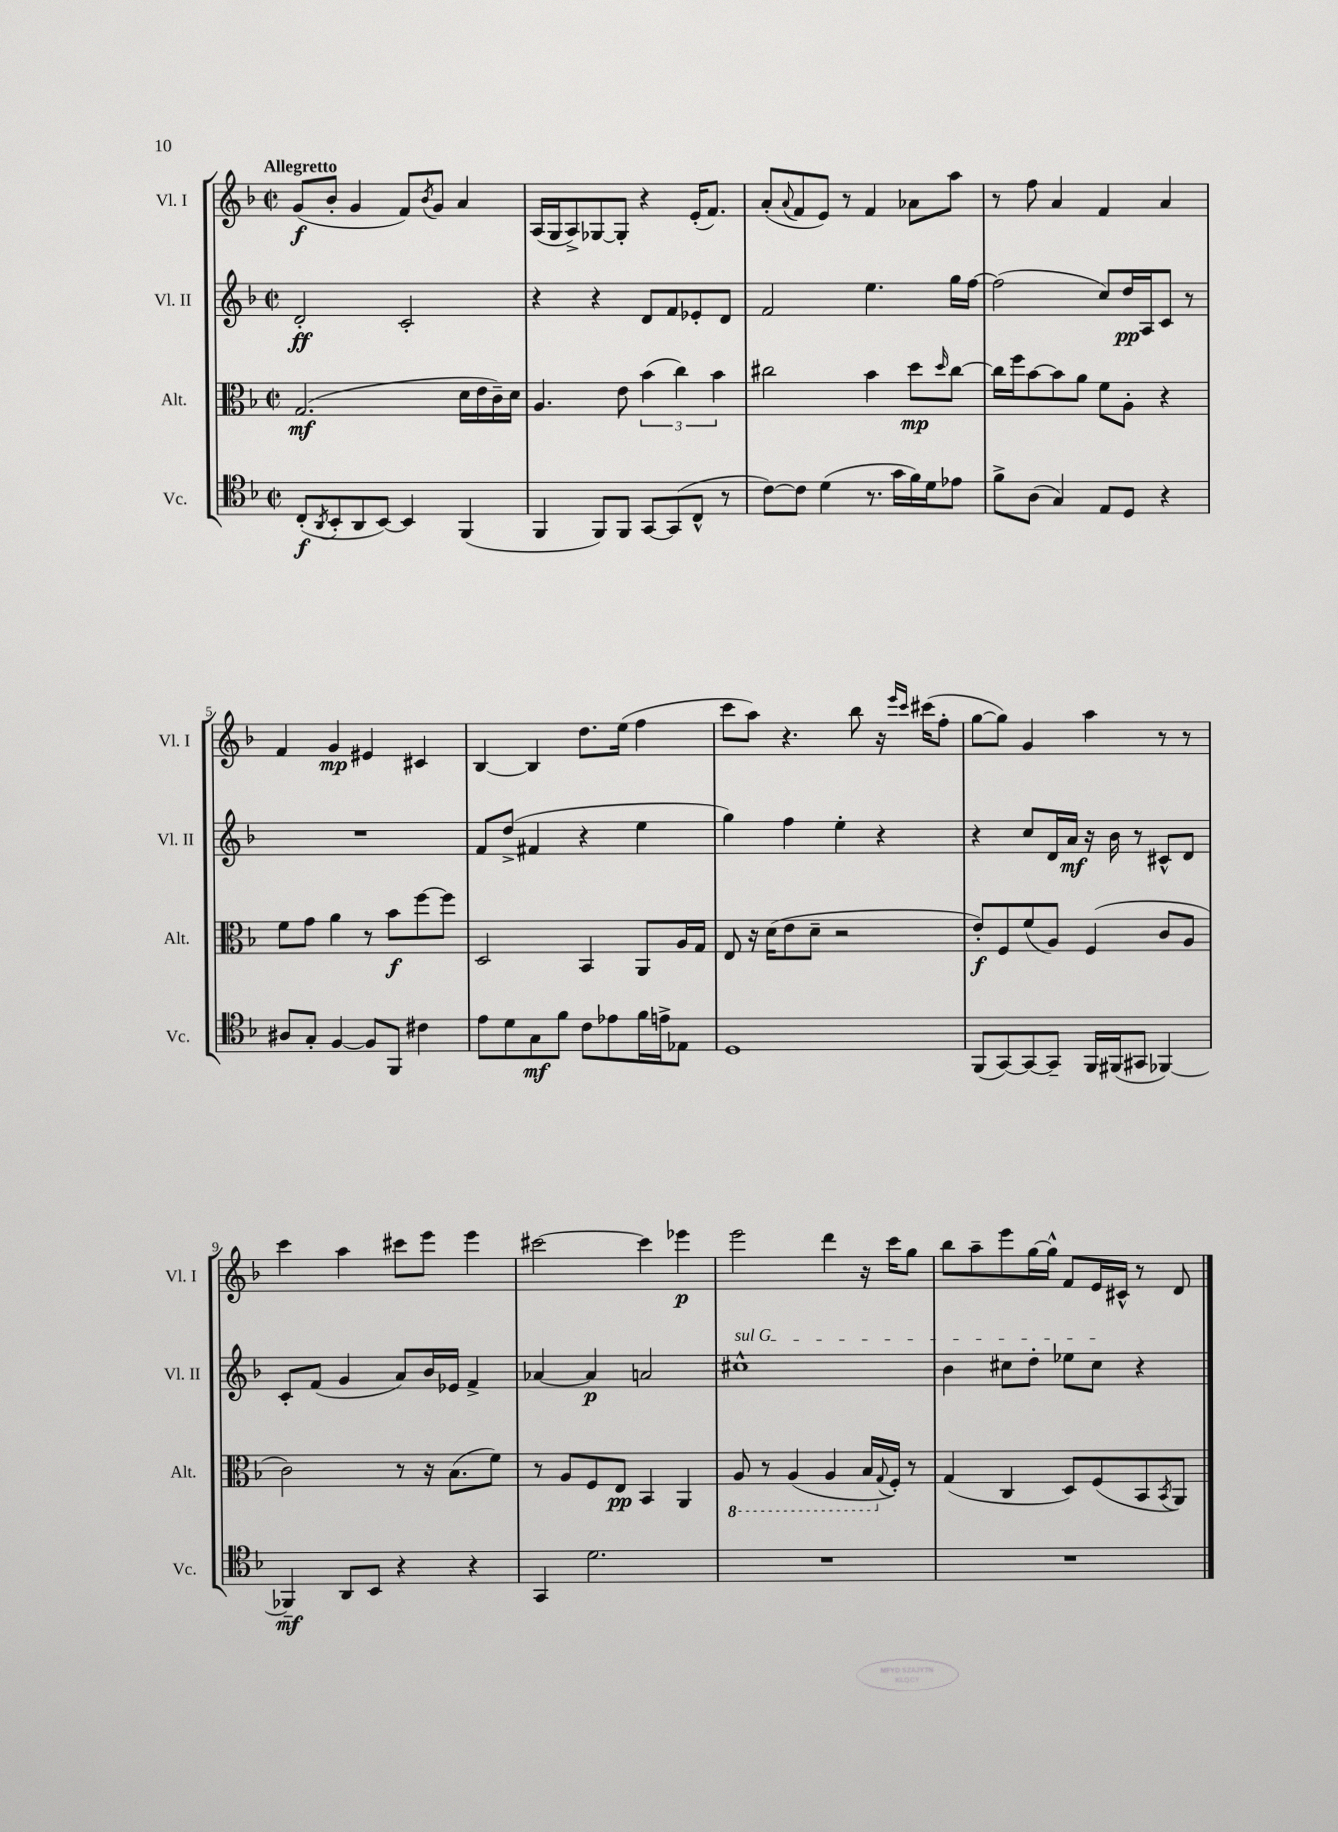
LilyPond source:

<<
\new StaffGroup <<
\new Staff = "s0" \with { instrumentName = "Vl. I" shortInstrumentName = "Vl. I" } {
    \clef treble \key f \major \defaultTimeSignature \time 2/2 \tempo "Allegretto"
    g'8\f( bes'8-. g'4 f'8) \acciaccatura { bes'8 } g'8 a'4 |
    a16( g16 a8->) ges8~ ges8-. r4 e'16-.( f'8.) |
    a'8-.( \appoggiatura { a'8 } f'8 e'8) r8 f'4 aes'8 a''8 |
    r8 f''8 a'4 f'4 a'4 |
    f'4 g'4\mp eis'4 cis'4 |
    bes4~ bes4 d''8. e''16( f''4 |
    c'''8 a''8) r4. bes''8 r16 \grace { e'''16 c'''16 } cis'''16( f''8-. |
    g''8~ g''8) g'4 a''4 r8 r8 |
    c'''4 a''4 cis'''8 e'''8 e'''4 |
    cis'''2~ cis'''4 ees'''4\p |
    e'''2 d'''4 r16 c'''16 g''8 |
    bes''8 a''8-- e'''8 g''16~ g''16-^ f'8 e'16 cis'16-^ r8 d'8 \bar "|." |
}
\new Staff = "s1" \with { instrumentName = "Vl. II" shortInstrumentName = "Vl. II" } {
    \clef treble \key f \major \defaultTimeSignature \time 2/2
    d'2-.\ff c'2-. |
    r4 r4 d'8 f'8 ees'8-. d'8 |
    f'2 e''4. g''16 f''16~ |
    f''2( c''8) d''16\pp a16 c'8 r8 |
    R1 |
    f'8 d''8->( fis'4 r4 e''4 |
    g''4) f''4 e''4-. r4 |
    r4 c''8 d'16 a'16\mf r16 bes'16 r8 cis'8-^ d'8 |
    c'8-. f'8( g'4 a'8) bes'16 ees'16 f'4-> |
    aes'4~ aes'4\p a'2 |
    \once \override TextSpanner.bound-details.left.text = \markup { \italic "sul G" } cis''1-^\startTextSpan |
    bes'4 cis''8 d''8-. ees''8 cis''8\stopTextSpan r4 \bar "|." |
}
\new Staff = "s2" \with { instrumentName = "Alt." shortInstrumentName = "Alt." } {
    \clef alto \key f \major \defaultTimeSignature \time 2/2
    g2.\mf( d'16 e'16 c'16--) d'16 |
    a4. e'8 \tuplet 3/2 { bes'4( c''4) bes'4 } |
    cis''2 bes'4 d''8\mp \grace { d''16 } cis''8~ |
    cis''16 f''16 bes'8~ bes'8 a'8 f'8 a8-. r4 |
    f'8 g'8 a'4 r8 bes'8\f f''8~ f''8 |
    d2 bes,4 a,8 a16 g16 |
    e8 r16 d'16( e'8 d'8-- r2 |
    e'8-.\f) f8 f'8( a8) f4( c'8 a8 |
    c'2) r8 r16 bes8.( f'8) |
    r8 a8 f8 e8\pp bes,4 a,4 |
    \ottava #-1 a,8 r8 a,4( a,4 bes,16 \ottava #0 \appoggiatura { g8 } f16-.) r8 |
    g4( c4 d8) f8( bes,8 \acciaccatura { bes,8 } a,8) \bar "|." |
}
\new Staff = "s3" \with { instrumentName = "Vc." shortInstrumentName = "Vc." } {
    \clef tenor \key f \major \defaultTimeSignature \time 2/2
    c8-.\f( \acciaccatura { a,8 } bes,8-. a,8 bes,8~) bes,4 f,4( |
    f,4 f,8) f,8 g,8~ g,8( c8-^ r8 |
    c'8~) c'8 d'4( r8. g'16 f'16) d'16 ees'8 |
    f'8-> a8( g4) e8 d8 r4 |
    ais8 g8-. f4~ f8 f,8 cis'4 |
    e'8 d'8 g8\mf f'8 c'8 ees'8 f'16 e'16-> ees8 |
    d1 |
    f,8( g,8~) g,8~ g,8-- f,16 fis,16( gis,8 fes,4~) |
    fes,4--\mf a,8 bes,8 r4 r4 |
    g,4 d'2. |
    R1 |
    R1 \bar "|." |
}
>>
>>
